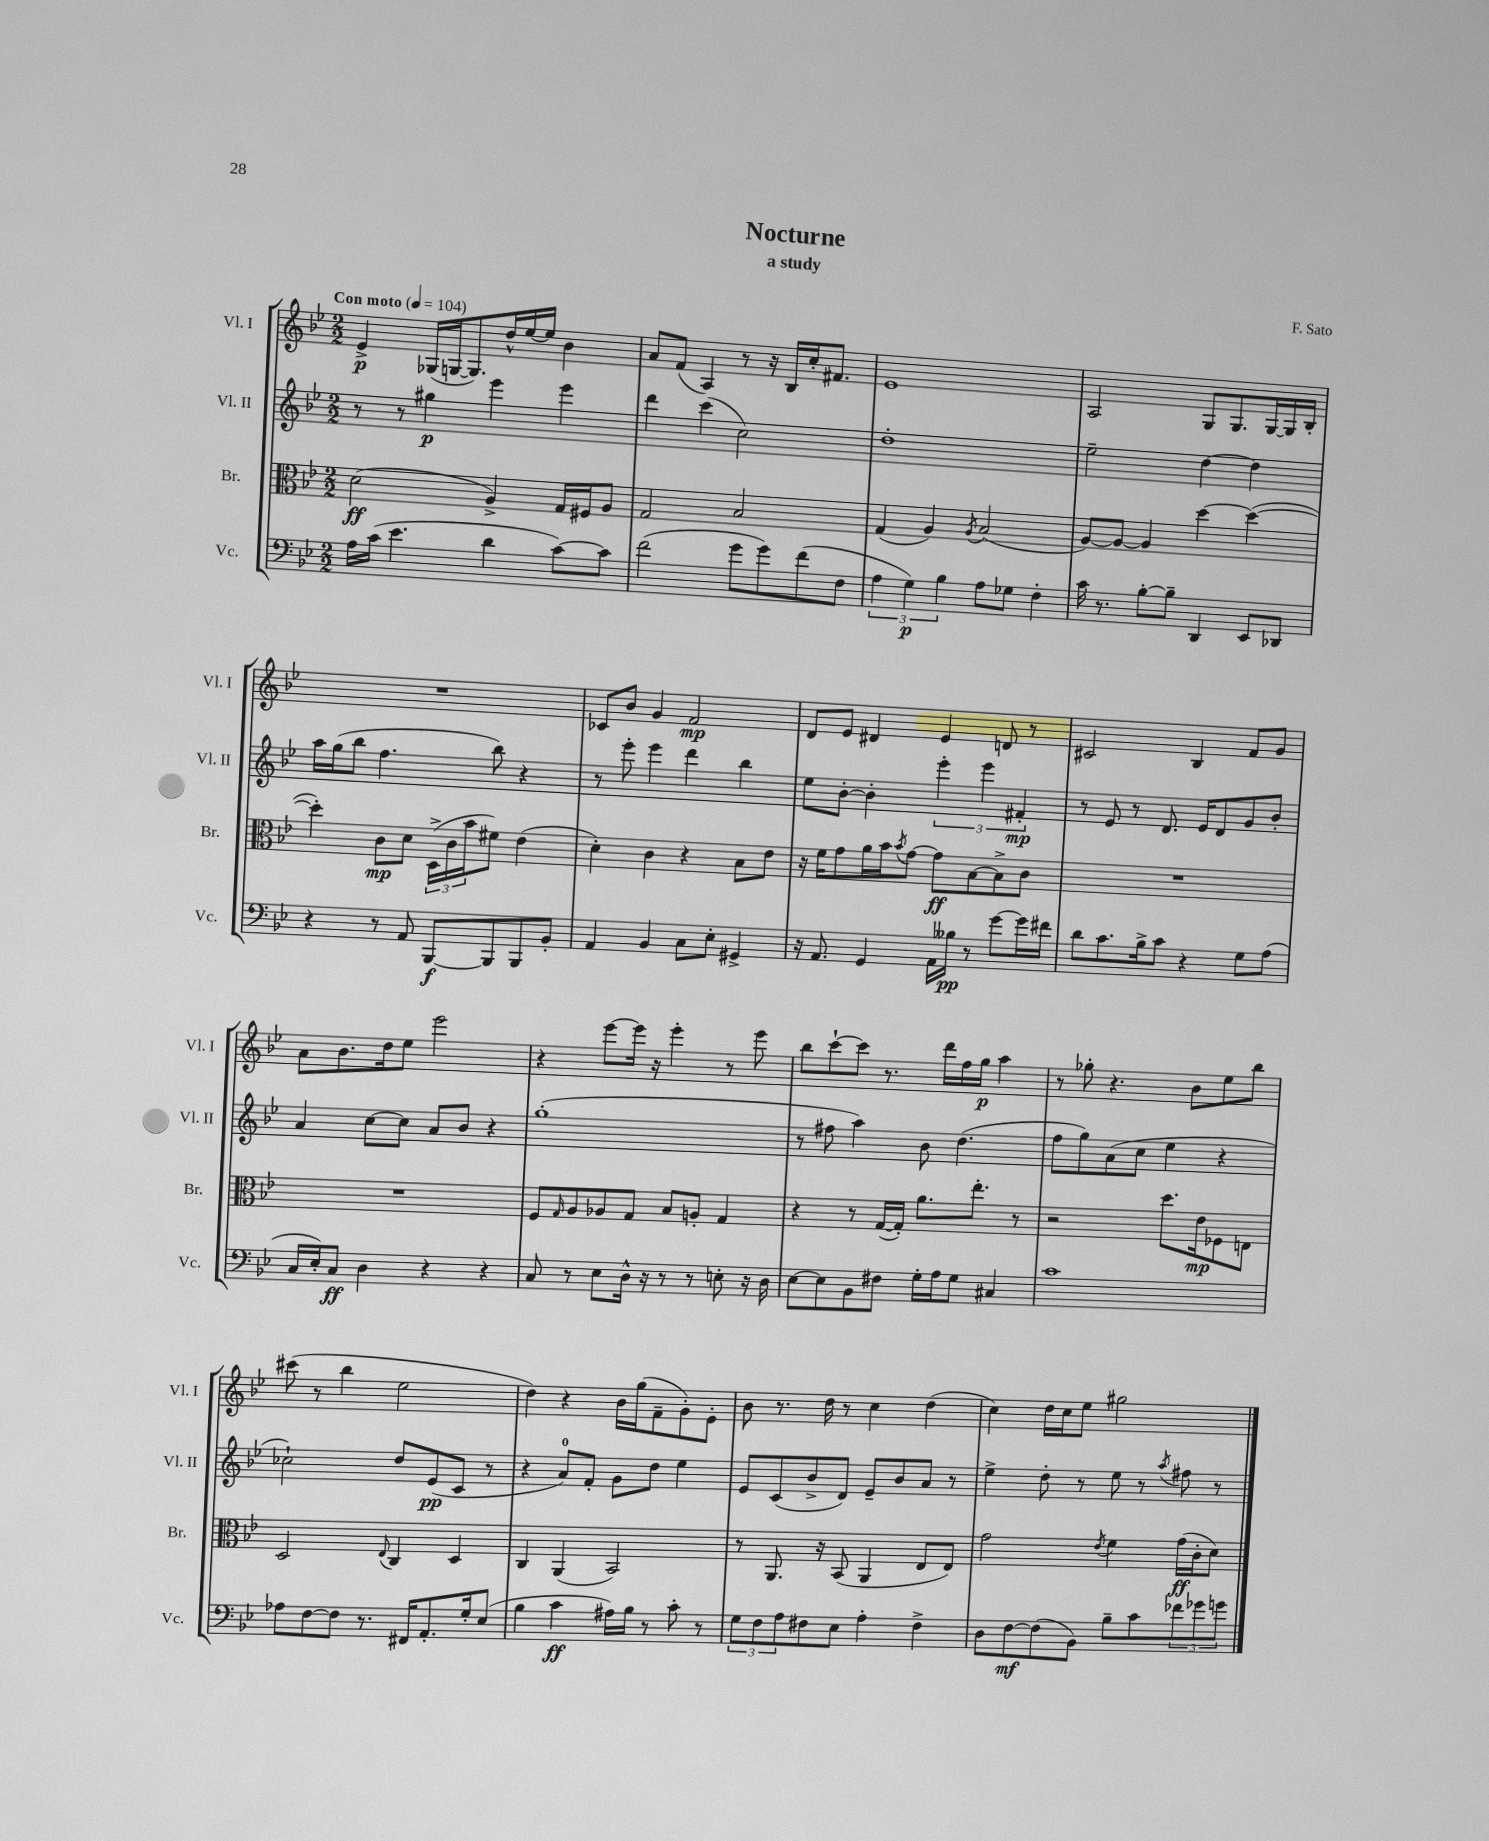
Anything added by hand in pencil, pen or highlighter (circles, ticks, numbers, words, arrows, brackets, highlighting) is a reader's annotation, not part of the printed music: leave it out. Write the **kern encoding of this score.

**kern	**kern	**kern	**kern
*staff4	*staff3	*staff2	*staff1
*clefF4	*clefC3	*clefG2	*clefG2
*k[b-e-]	*k[b-e-]	*k[b-e-]	*k[b-e-]
*M2/2	*M2/2	*M2/2	*M2/2
*MM104	*MM104	*MM104	*MM104
16A\LL	(2d\	8r	4e-^/
(16c\JJ	.	.	.
4.e-\	.	8r	.
.	.	4gg#\	(16G-/LL
.	.	.	[16G/J
.	.	.	8.G/])
4d\	4A^/)	4eee-\	.
.	.	.	16dd^^/L
.	.	.	[16ee-/
.	.	.	16ee-/]JJ
[8c\L)	16G/LL	4eee-\	4b-\
.	16F#/J	.	.
8c\]J	8A/J	.	.
=	=	=	=
(2f\	2G/	4ddd\	8a/L
.	.	.	(8f/J
.	.	(4ccc\	4A/)
8g\L	2B-/	2cc\)	8r
8g\)	.	.	16r
.	.	.	16B-/LL
(8f\	.	.	16cc'/J
.	.	.	8.f#/J
8F\J	.	.	.
=	=	=	=
6A\	(4G/	1dd'	1e-
6G\)	.	.	.
.	4A/)	.	.
6B-\	.	.	.
.	8qA/	.	.
8A\L	(2B-/	.	.
8G-\J	.	.	.
4F'\	.	.	.
=	=	=	=
16c\	[8A/L)	2ee-~\	2A/
8.r	.	.	.
.	8A/_J	.	.
[8B-'\L	4A/]	.	.
8B-~\]J	.	.	.
4DD/	[4dd\	[4dd\	8G/L
.	.	.	8.G/
8EE-/L	(4dd\_	4dd\]	.
.	.	.	[16G/L
8DD-/J	.	.	16G/]
.	.	.	16B-'/JJ
=	=	=	=
4r	4dd'\])	16aa\LL	1r
.	.	(16gg\J	.
.	.	8bb-\J	.
8r	8c\L	4.ff\	.
8AA/	8d\J	.	.
[8BBB-/L	(24D^\LL	.	.
.	24c\	.	.
.	24b-\J	.	.
8BBB-/]	8f#\J)	8bb-\)	.
8BBB-/	(4e-\	4r	.
8BB-'/J	.	.	.
=	=	=	=
4AA/	4d'\)	8r	8c-/L
.	.	8eee-'\	8b-/J
4BB-/	4c\	4eee-\	4g/
8C\L	4r	4ddd\	2f/
8E-'\J	.	.	.
4GG#^/	8B-\L	4bb-\	.
.	8e-\J	.	.
=	=	=	=
16r	16r	8ee-\L	8d/L
8.AA/	16f\LK	.	.
.	8g\	[8b-'\J	8e-/J
4GG/	16a\L	4b-'\]	4d#/
.	16b-\J	.	.
.	8qb-/	.	.
.	[8g\J	.	.
16AA\LL	8g\]L	6eee-'\	4e-/
16B--\JJ	.	.	.
8r	[8B-\	.	.
.	.	6eee-\	.
[8g\L	8B-^\]	.	8d/
.	.	6f#'/	.
16g\]L	8c\J	.	8r
16f#\JJ	.	.	.
=	=	=	=
8d\L	1r	8r	2c#/
8.c\	.	8e-/	.
.	.	8r	.
16B-^\k	.	.	.
8c\J	.	8.d/	.
4r	.	.	4B-/
.	.	16e-/LK	.
.	.	8d/	.
8G\L	.	8g/	8f/L
(8A\J	.	8b-'/J	8g/J
=	=	=	=
16C/LL	1r	4a/	8a\L
16E-'/J)	.	.	.
8C/J	.	.	8.b-\
4D\	.	[8cc\L	.
.	.	.	16dd\k
.	.	8cc\]J	8ee-\J
4r	.	8a/L	2eee-\
.	.	8b-/J	.
4r	.	4r	.
=	=	=	=
8C/	8F/L	(1gg'	4r
.	16qqG/	.	.
8r	8A/	.	.
8E-\L	8A-/	.	[8eee-\L
16D^^\Jk	8G/J	.	16eee-\]Jk
16r	.	.	16r
8r	8B-/L	.	4eee-'\
8r	8A'/J	.	.
8E'\	4G/	.	8r
16r	.	.	8eee-\
16D\	.	.	.
=	=	=	=
[8E-\L	4r	8r	8bb-\L
8E-\]	.	8ff#\	[8ccc`\
8BB-\	8r	4aa\)	8ccc\]J
8F#\J	([16G/LL	.	8.r
.	16G'/]JJ)	.	.
16G'\LL	8.a\L	8b-\	.
16A\J	.	.	16ddd\LL
8G\J	.	(4.dd\	16ff\
.	8.ee-'\J	.	16gg\JJ
4C#/	.	.	4aa\
.	8r	.	.
=	=	=	=
1c	2r	8ff\L	8r
.	.	8gg\)	8gg-'\
.	.	(8a\	4.r
.	.	8cc\J	.
.	8.dd\L	4ee-\	.
.	.	.	8b-\L
.	16e-\k	.	.
.	8F-\	4r	8ee-\
.	8E\J	.	8bb-\J
=	=	=	=
8A-\L	2D/	2cc-`\)	(8ccc#\
[8F\	.	.	8r
8F\]J	.	.	4bb-\
8.r	.	.	.
.	8qqE-/	.	.
.	4C/	8dd/L	2ee-\
16FF#/LK	.	.	.
8.AA'/	.	(8e-/	.
.	4D/	8c/J	.
16G'/k	.	.	.
(8E-/J	.	8r	.
=	=	=	=
4B-\	4C/	4r	4dd\)
4c\	(4AA/	8a/L)	4r
.	.	8f'/J	.
16A#\LL)	2BB-/)	8g\L	16b-\LL
16B-\JJ	.	.	(16gg\J
8r	.	8dd\J	8f~\
8c'\	.	4ee-\	8g'\)
8r	.	.	8e-'\J
=	=	=	=
12G\L	8r	8e-/L	8b-\
12F\	.	.	.
.	8.AA/	(8c/	8.r
12A\	.	.	.
8F#\	.	8b-^/	.
.	16r	.	16dd\
8E-\J	(8BB-/	8d/J)	8r
4A'\	4AA/	8e-~/L	4cc\
.	.	8b-/	.
4F#^\	8E-/L	8a/J	(4dd\
.	8E-/J)	8r	.
=	=	=	=
8D\L	2g\	4ee-^\	4cc\)
[8F\	.	.	.
(8F\]	.	8dd'\	16dd\LL
.	.	.	16cc\J
8BB-\J)	.	8r	8ee-\J
.	8qe-/	.	.
8B-~\L	4f\	8ee-\	2gg#\
8c\	.	8r	.
.	.	8qaa/	.
12f-\	(16g\LL	8ff#\	.
.	16c'\J	.	.
12g-\	.	.	.
.	8d\J)	8r	.
12g\J	.	.	.
==	==	==	==
*-	*-	*-	*-
